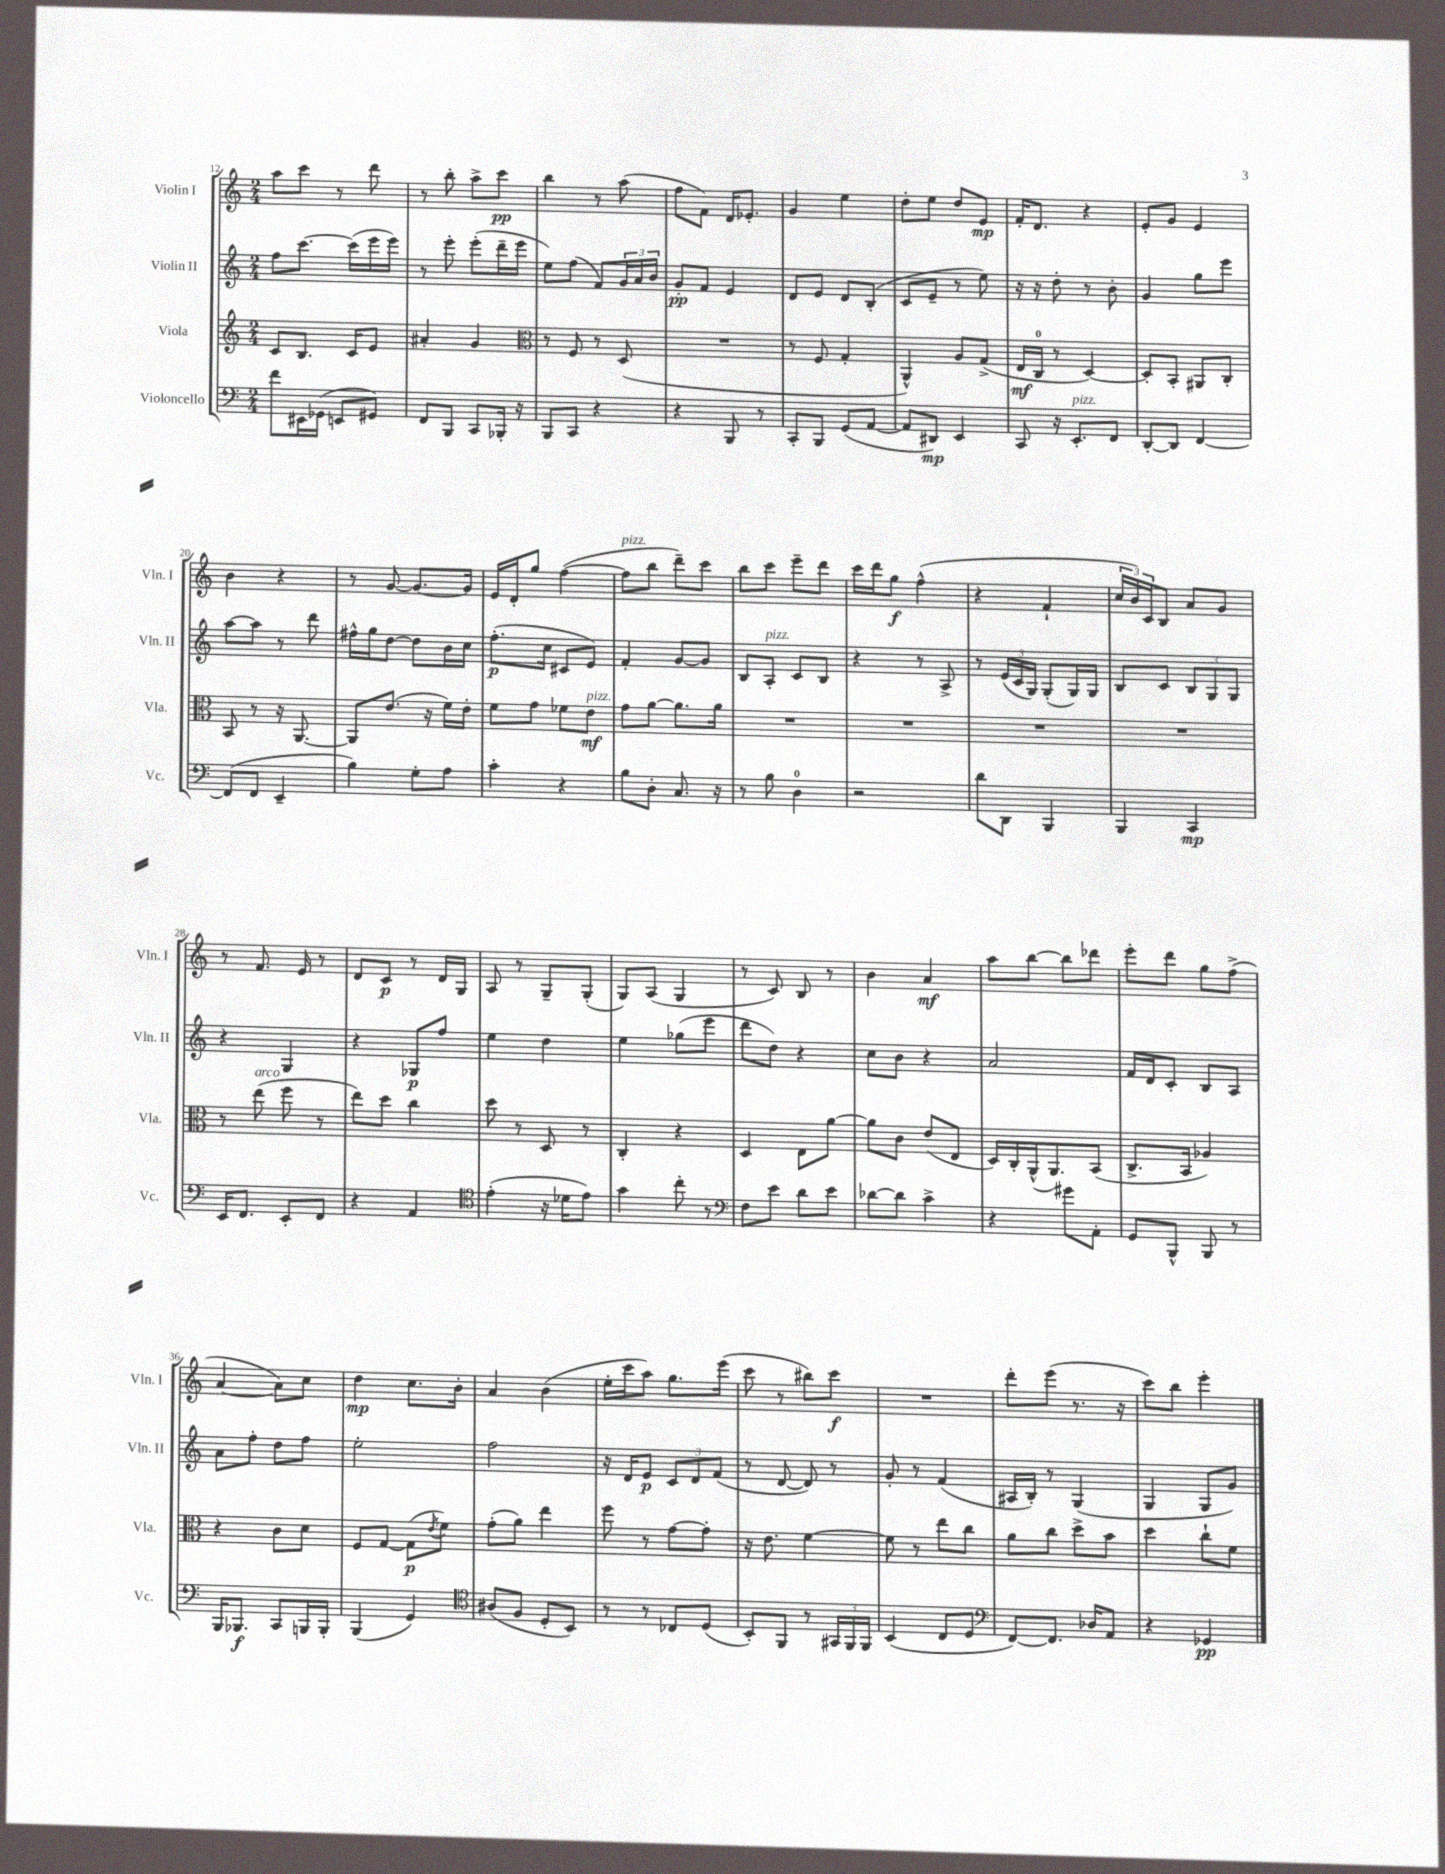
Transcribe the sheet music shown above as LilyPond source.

<<
\new StaffGroup <<
\new Staff = "s0" \with { instrumentName = "Violin I" shortInstrumentName = "Vln. I" } {
    \clef treble \key c \major \numericTimeSignature \time 2/4
    a''8 c'''8 r8 d'''8 |
    r8 b''8-. a''8-> c'''8\pp |
    b''4 r8 a''8( |
    f''8 f'8) d'16 ees'8.-. |
    g'4 e''4 |
    d''8-. e''8 d''8 e'8\mp |
    f'16-. d'8. r4 |
    e'8-. g'8 e'4 |
    b'4 r4 |
    r8 g'8~ g'8.~ g'16 |
    e'16 d'16-. g''8 f''4~( |
    f''8^\markup { \italic "pizz." } b''8 d'''8--) c'''8 |
    b''8 c'''8 e'''8-- d'''8 |
    c'''16 d'''16 g''8\f f''4-^( |
    r4 f'4-! |
    \tuplet 3/2 { c''16 b'16) c'16 } b8 a'8 g'8 |
    r8 f'8. e'16 r8 |
    d'8 c'8\p r8 d'16 g16 |
    a8 r8 g8-- g8-.( |
    g8) a8( g4 |
    r8 c'8) b8 r8 |
    b'4 a'4\mf |
    a''8 b''8~ b''8 des'''8 |
    e'''8-. d'''8 g''8 f''8->( |
    a'4~ a'8) c''8 |
    d''4\mp c''8. b'16-. |
    a'4 b'4( |
    e''16-. c'''16 a''8) g''8. e'''16( |
    c'''8 r8 bis''8) c'''8\f |
    R2 |
    d'''8-. e'''8( r8. r16 |
    c'''8) b''8 e'''4-. \bar "|." |
}
\new Staff = "s1" \with { instrumentName = "Violin II" shortInstrumentName = "Vln. II" } {
    \clef treble \key c \major \numericTimeSignature \time 2/4
    f''8 c'''8.~ c'''16( e'''16 e'''16) |
    r8 e'''8-. e'''8-.( d'''16-- e'''16 |
    e''8) f''8( f'8) \tuplet 3/2 { g'16 a'16 b'16 } |
    g'8-.\pp f'8 e'4 |
    d'8 e'8 d'8 b8-.( |
    c'8 e'8-- r8 e''8) |
    r16 r16 d''8-. r8 b'8-. |
    g'4 g''8 e'''8 |
    a''8~ a''8 r8 d'''8 |
    fis''16-^ g''16 d''8~ d''8 b'16 c''16 |
    f''8.-.\p( c''16 cis'8 e'8) |
    f'4-. g'8~ g'8 |
    b8 a8-.^\markup { \italic "pizz." } c'8 b8 |
    r4 r8 a8-> |
    r8 \tuplet 3/2 { e'16( c'16 g16) } g8-.( g16) g16 |
    b8 c'8 \tuplet 3/2 { b8 g8 g8 } |
    r4 g4 |
    r4 ges8\p f''8 |
    e''4 d''4 |
    e''4 ges''8( e'''8 |
    d'''8 d''8) r4 |
    c''8 b'8 r4 |
    a'2 |
    f'16 d'16 c'8-. b8 a8 |
    a'8 f''8-. d''8 f''8 |
    e''2-. |
    f''2 |
    r16 d'16 e'8\p \tuplet 3/2 { c'8 d'8 f'8( } |
    r8 d'8~ d'8) r8 |
    g'8-. r8 f'4( |
    ais16 b16-.) r8 g4( |
    g4 g8 g'8) \bar "|." |
}
\new Staff = "s2" \with { instrumentName = "Viola" shortInstrumentName = "Vla." } {
    \clef treble \key c \major \numericTimeSignature \time 2/4
    c'8 b8. c'16 e'8 |
    ais'4-. g'4 |
    \clef alto r8 f8 r8 d8( |
    R2 |
    r8 f8 g4-. |
    a,4-^) a8 g8->( |
    e16\mf c16-0 r8 d4~) |
    d8-. b,8-. ais,8 c8-. |
    b,8 r8 r16 a,8.~ |
    a,8 e'8.( r16 f'16) e'16-. |
    f'8 g'8 fes'8 e'8\mf^\markup { \italic "pizz." } |
    g'8 a'8~ a'8. a'16 |
    R2 |
    R2 |
    R2 |
    R2 |
    r8 e''8^\markup { \italic "arco" }( f''8 r8 |
    e''8) d''8 c''4 |
    d''8 r8 d8 r8 |
    c4-. r4 |
    d4 e8 a'8~ |
    a'8 c'8 e'8( e8 |
    d16) c16-. a,16-^( a,8.) b,8( |
    c8.-> b,16 aes4) |
    r4 c'8 d'8 |
    f8 g8~ g8\p( \acciaccatura { e'8 } f'8) |
    g'8-.( a'8) e''4 |
    f''8 r8 g'8~ g'8-. |
    r16 e'8. f'4~ |
    f'8 r8 e''8 c''8 |
    a'8 c''8 d''8-> b'8 |
    d''4 c''8-! f'8 \bar "|." |
}
\new Staff = "s3" \with { instrumentName = "Violoncello" shortInstrumentName = "Vc." } {
    \clef bass \key c \major \numericTimeSignature \time 2/4
    f'8 eis,16 ges,16( e,8 gis,8) |
    f,8 b,,8 c,8 bes,,16-. r16 |
    b,,8 c,8 r4 |
    r4 b,,8 r8 |
    c,8-. b,,8 g,8( a,8~ |
    a,8 dis,8\mp) e,4 |
    c,8 r16 e,8.-.^\markup { \italic "pizz." } f,8 |
    d,8~-. d,8 f,4~ |
    f,8( f,8 e,4-- |
    b4) g8-. a8 |
    c'4-. r4 |
    b8 d8-. c8. r16 |
    r8 b8 d4-0 |
    r2 |
    d'8 d,8 b,,4 |
    b,,4 c,4\mp |
    e,16 f,8. e,8-. f,8 |
    r4 a,4 |
    \clef tenor e'4-.( r16 des'16 e'8) |
    g'4 c''8-. r8 |
    \clef bass f8 e'8 d'8 e'8 |
    des'8~ des'8 c'4-> |
    r4 gis'8 a,8-. |
    g,8 b,,8-^ b,,8 r8 |
    b,,16 bes,,8.\f c,8 b,,16 b,,16-. |
    b,,4( g,4) |
    \clef tenor ais8( f8 d8-. b,8) |
    r8 r8 ces8 d8( |
    b,8-.) f,8 r8 \tuplet 3/2 { gis,16 f,16 f,16 } |
    b,4( c8 d8 |
    \clef bass f,8~) f,8. des16 a,8 |
    r4 ges,4\pp \bar "|." |
}
>>
>>
\layout { \context { \Score currentBarNumber = #12 } }
